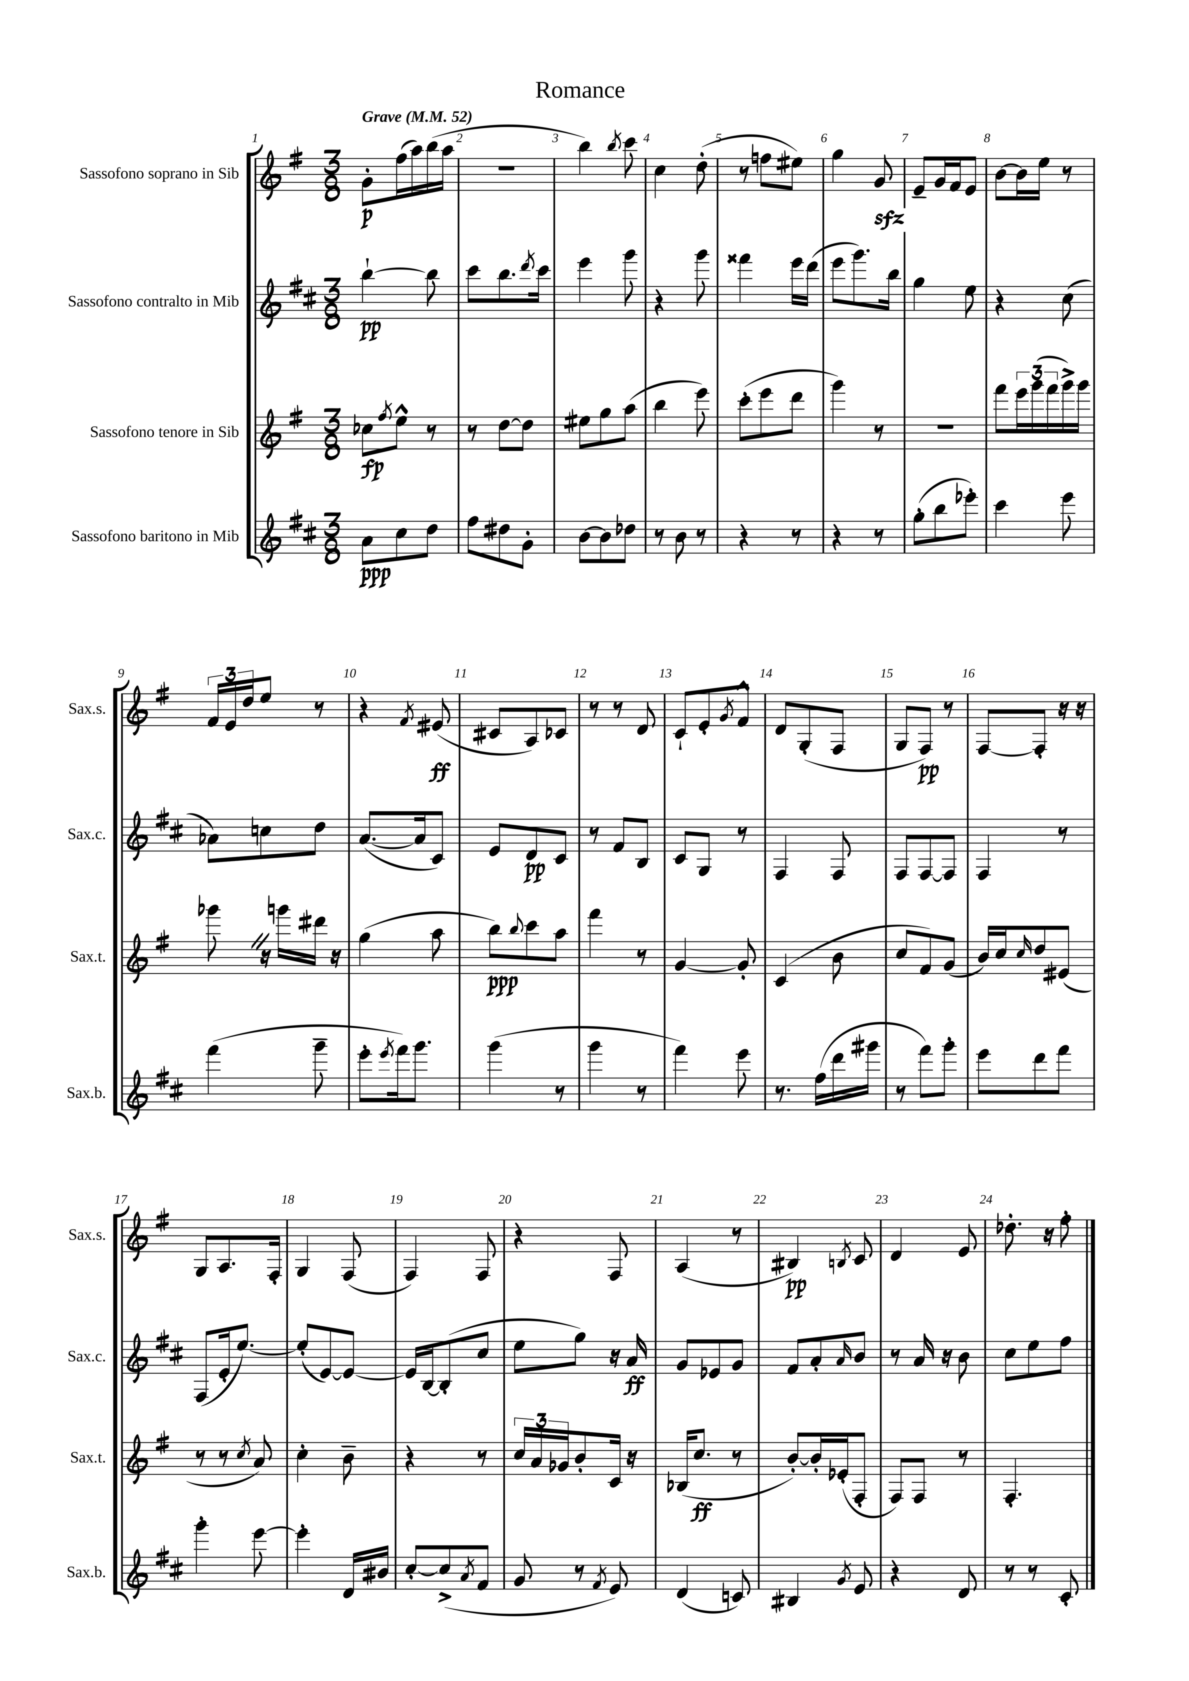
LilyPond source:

\header { title = "Romance" }
<<
\new StaffGroup <<
\new Staff = "s0" \with { instrumentName = "Sassofono soprano in Sib" shortInstrumentName = "Sax.s." } {
    \clef treble \key g \major \numericTimeSignature \time 3/8 \tempo "Grave" 4 = 52
    g'8-.\p fis''16( a''16) b''16( a''16 |
    R4. |
    b''4) \acciaccatura { b''8 } c'''8 |
    c''4 d''8-.( |
    r8 f''8 eis''8) |
    g''4 g'8\sfz |
    e'8-- g'16 fis'16 e'8 |
    b'8~ b'16 e''16 r8 |
    \tuplet 3/2 { fis'16 e'16 d''16 } e''8 r8 |
    r4 \acciaccatura { fis'8 } eis'8\ff( |
    cis'8 a8) ces'8 |
    r8 r8 d'8 |
    c'8-! e'8-. \acciaccatura { g'8 } fis'8-^ |
    d'8 g8-.( fis8 |
    g8 fis8\pp) r8 |
    fis8~ fis8-. r16 r16 |
    g8 a8. fis16-. |
    g4 fis8( |
    fis4) fis8 |
    r4 fis8 |
    a4( r8 |
    bis4\pp) \acciaccatura { b8 } c'8 |
    d'4 e'8 |
    des''8.-. r16 fis''8-. \bar "|." |
}
\new Staff = "s1" \with { instrumentName = "Sassofono contralto in Mib" shortInstrumentName = "Sax.c." } {
    \clef treble \key d \major \numericTimeSignature \time 3/8
    b''4~-!\pp b''8 |
    cis'''8 b''8. \acciaccatura { d'''8 } cis'''16 |
    e'''4 g'''8 |
    r4 g'''8 |
    fisis'''4 e'''16 d'''16( |
    e'''8 g'''8.) b''16 |
    g''4 e''8 |
    r4 cis''8( |
    aes'8) c''8 d''8 |
    a'8.~( a'16 cis'8) |
    e'8 d'8\pp cis'8 |
    r8 fis'8 b8 |
    cis'8 g8 r8 |
    fis4 fis8 |
    fis8 fis8~ fis8 |
    fis4 r8 |
    fis8( e'16-. e''8.~) |
    e''8-.( e'8~) e'8~ |
    e'16 b16~ b8-.( cis''8 |
    e''8 g''8) r16 a'16\ff |
    g'8 ees'8 g'8 |
    fis'8 a'8-. \grace { a'16 } b'8 |
    r8 a'16 r16 b'8 |
    cis''8 e''8 fis''8 \bar "|." |
}
\new Staff = "s2" \with { instrumentName = "Sassofono tenore in Sib" shortInstrumentName = "Sax.t." } {
    \clef treble \key g \major \numericTimeSignature \time 3/8
    ces''8\fp \acciaccatura { fis''8 } e''8-^ r8 |
    r8 d''8~ d''8 |
    eis''8 g''8 a''8( |
    b''4 e'''8) |
    c'''8-.( e'''8 d'''8 |
    g'''4) r8 |
    R4. |
    fis'''8 \tuplet 3/2 { e'''16 g'''16( fis'''16 } g'''16->) g'''16 |
    ges'''8 \once \override BreathingSign.text = \markup { \musicglyph "scripts.caesura.straight" } \breathe r16 g'''16 dis'''16 r16 |
    g''4( a''8 |
    b''8\ppp) \appoggiatura { b''8 } c'''8 a''8 |
    fis'''4 r8 |
    g'4~ g'8-. |
    c'4( b'8 |
    c''8 fis'8) g'8( |
    b'16) c''16 \grace { c''16 } d''8 eis'8( |
    r8 r8 \acciaccatura { c''8 } a'8) |
    c''4-. b'8-- |
    r4 r8 |
    \tuplet 3/2 { c''16 a'16 ges'16 } b'8-. c'16 r16 |
    bes16( c''8.\ff r8 |
    b'8~-.) b'16-. ees'16-.( fis8-. |
    fis8) fis8 r8 |
    fis4.-. \bar "|." |
}
\new Staff = "s3" \with { instrumentName = "Sassofono baritono in Mib" shortInstrumentName = "Sax.b." } {
    \clef treble \key d \major \numericTimeSignature \time 3/8
    a'8\ppp cis''8 d''8 |
    fis''8 dis''8 g'8-. |
    b'8~ b'8 des''8 |
    r8 b'8 r8 |
    r4 r8 |
    r4 r8 |
    g''8-.( b''8 ees'''8-.) |
    cis'''4 e'''8 |
    fis'''4( g'''8-- |
    e'''8-. \acciaccatura { e'''8 } fis'''16) g'''8. |
    g'''4( r8 |
    g'''4 r8 |
    fis'''4) e'''8 |
    r8. fis''16( d'''16 gis'''16 |
    r8 fis'''8) g'''8-. |
    e'''8 d'''8 fis'''8 |
    g'''4-. e'''8~ |
    e'''4-. d'16 bis'16 |
    cis''8~-. cis''8->( \acciaccatura { a'8 } fis'8 |
    g'8 r8 \acciaccatura { fis'8 } e'8) |
    d'4( c'8) |
    bis4 \acciaccatura { g'8 } e'8 |
    r4 d'8 |
    r8 r8 cis'8-. \bar "|." |
}
>>
>>
\layout { \context { \Score \override BarNumber.break-visibility = ##(#f #t #t) barNumberVisibility = #all-bar-numbers-visible } }
